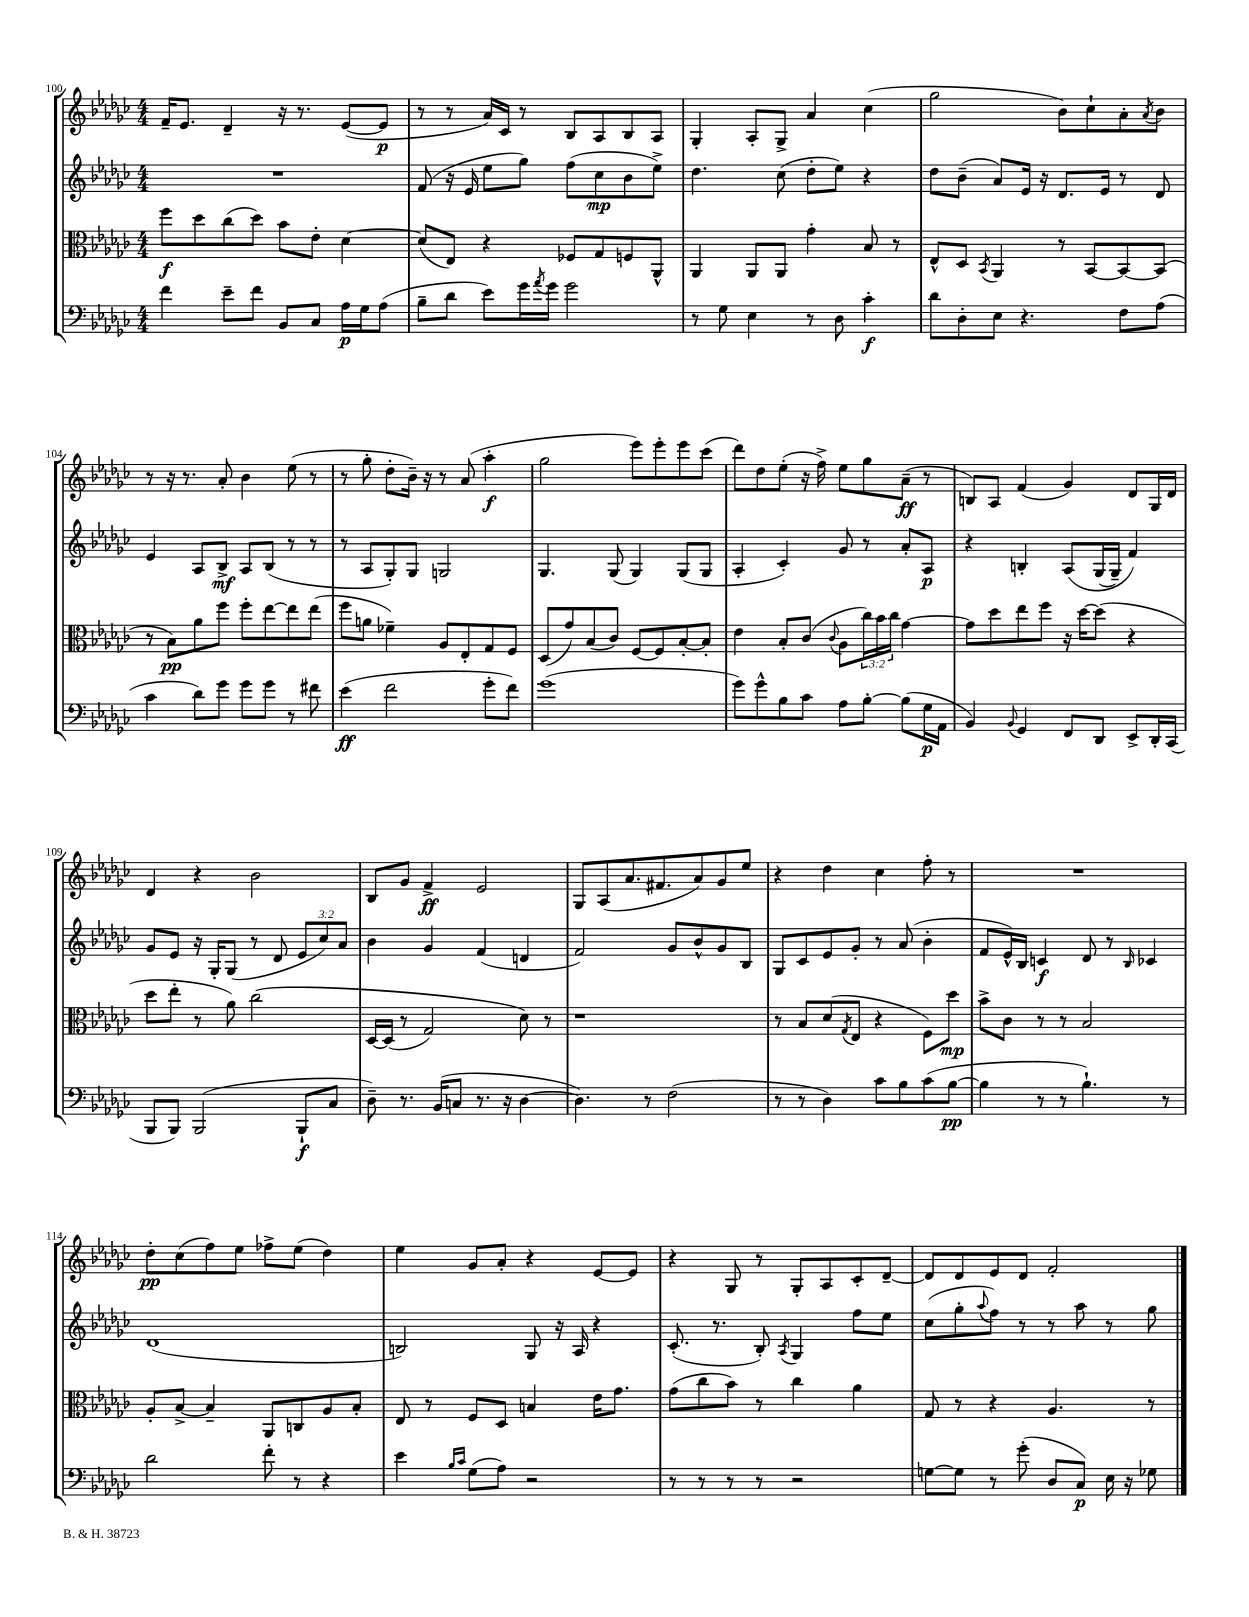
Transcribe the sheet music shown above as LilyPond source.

<<
\new StaffGroup <<
\new Staff = "s0" {
    \clef treble \key ges \major \numericTimeSignature \time 4/4
    f'16-- ees'8. des'4-- r16 r8. ees'8~( ees'8\p |
    r8 r8 aes'16) ces'16 r8 bes8 aes8 bes8 aes8 |
    ges4-. aes8-. ges8-> aes'4 ces''4( |
    ges''2 bes'8) ces''8-! aes'8-. \acciaccatura { aes'8 } bes'8 |
    r8 r16 r8. aes'8-. bes'4 ees''8( r8 |
    r8 ges''8-. des''8-. bes'16--) r16 r8 aes'8( aes''4-.\f |
    ges''2 ees'''8) ees'''8-. ees'''8 ces'''8( |
    des'''8) des''8 ees''8-.( r16 f''16->) ees''8 ges''8 aes'8--\ff( r8 |
    b8) aes8 f'4( ges'4) des'8 ges16 des'16 |
    des'4 r4 bes'2 |
    bes8 ges'8 f'4->\ff ees'2 |
    ges8 aes8( aes'8. fis'8. aes'8) ges'8 ees''8 |
    r4 des''4 ces''4 f''8-. r8 |
    R1 |
    des''8-.\pp ces''8( f''8) ees''8 fes''8-> ees''8( des''4) |
    ees''4 ges'8 aes'8-. r4 ees'8~ ees'8 |
    r4 ges8 r8 ges8-. aes8 ces'8-. des'8~-- |
    des'8 des'8 ees'8 des'8 f'2-. \bar "|." |
}
\new Staff = "s1" {
    \clef treble \key ges \major \numericTimeSignature \time 4/4 \override Staff.TupletNumber.text = #tuplet-number::calc-fraction-text
    R1 |
    f'8( r16 ees'16 ees''8 ges''8) f''8( ces''8\mp bes'8 ees''8->) |
    des''4. ces''8( des''8-. ees''8) r4 |
    des''8 bes'8--( aes'8) ees'16 r16 des'8. ees'16 r8 des'8 |
    ees'4 aes8 bes8->\mf aes8 bes8( r8 r8 |
    r8 aes8 ges8-.) ges8 g2 |
    ges4. ges8( ges4) ges8( ges8 |
    aes4-. ces'4-.) ges'8 r8 aes'8-. aes8\p |
    r4 b4-. aes8\( ges16( ges16--) f'4\) |
    ges'8 ees'8 r16 ges16-. ges8( r8 des'8 \tuplet 3/2 { ees'8 ces''8) aes'8 } |
    bes'4 ges'4 f'4( d'4 |
    f'2) ges'8 bes'8-^ ges'8 bes8 |
    ges8 ces'8 ees'8 ges'8-. r8 aes'8( bes'4-. |
    f'8 ees'16-^) bes16 c'4\f des'8 r8 \grace { bes16 } ces'4 |
    des'1( |
    b2) ges8 r16 aes16 r4 |
    ces'8.-.( r8. bes8-.) \acciaccatura { aes8 } ges4 f''8 ees''8 |
    ces''8( ges''8-. \appoggiatura { aes''8 } f''8) r8 r8 aes''8 r8 ges''8 \bar "|." |
}
\new Staff = "s2" {
    \clef alto \key ges \major \numericTimeSignature \time 4/4 \override Staff.TupletNumber.text = #tuplet-number::calc-fraction-text
    f''8\f des''8 ces''8( des''8) bes'8 ees'8-. des'4~ |
    des'8( ees8) r4 fes8 ges8 f8 aes,8-^ |
    aes,4 aes,8 aes,8 ges'4-. bes8 r8 |
    ees8-^ des8 \acciaccatura { bes,8 } aes,4 r8 bes,8~ bes,8~ bes,8( |
    r8 bes8\pp) aes'8 f''8 f''8-. ees''8~ ees''8 ees''8( |
    f''8 a'8 fes'4--) aes8 ees8-. ges8 f8 |
    des8( ges'8) bes8( ces'8) f8~ f8 bes8~-. bes8-. |
    ees'4 bes8-. ces'8( \appoggiatura { ces'8 } aes8 \tuplet 3/2 { ces''16) bes'16 ces''16 } ges'4~ |
    ges'8 des''8 ees''8 f''8 r16 des''16~ des''8( r4 |
    des''8 ees''8-. r8 aes'8) ces''2\( |
    des16~ des16( r8 ges2) des'8\) r8 |
    r1 |
    r8 bes8 des'8( \acciaccatura { ges8 } ees8 r4 f8) des''8\mp |
    bes'8-> ces'8 r8 r8 bes2 |
    aes8-. bes8~-> bes4-- aes,8 c8 aes8 bes8-. |
    ees8 r8 f8 des8 b4 ees'16 ges'8. |
    ges'8( ces''8 bes'8) r8 ces''4 aes'4 |
    ges8 r8 r4 aes4. r8 \bar "|." |
}
\new Staff = "s3" {
    \clef bass \key ges \major \numericTimeSignature \time 4/4
    f'4 ees'8-- f'8 bes,8 ces8 aes16\p ges16 aes8( |
    bes8-- des'8 ees'8) ges'16 \acciaccatura { aes'8 } ges'16 ges'2 |
    r8 ges8 ees4 r8 des8 ces'4-.\f |
    des'8 des8-. ees8 r4. f8 aes8( |
    ces'4 des'8) ges'8 ges'8 ges'8 r8 fis'8 |
    ees'4\ff( f'2 ges'8-. f'8) |
    ges'1( |
    ges'8) ges'8-^ bes8 ces'8 aes8 bes8~-. bes8( ges16\p aes,16 |
    bes,4) \appoggiatura { bes,8 } ges,4 f,8 des,8 ees,8-> des,16-. ces,16( |
    bes,,8 bes,,8) bes,,2( bes,,8-!\f ces8 |
    des8--) r8. bes,16( c8 r8. r16 des4~ |
    des4.) r8 f2( |
    r8 r8 des4) ces'8 bes8 ces'8( bes8~\pp |
    bes4 r8 r8 bes4.-!) r8 |
    des'2 f'8-. r8 r4 |
    ees'4 \grace { bes16 ces'16 } ges8( aes8) r2 |
    r8 r8 r8 r8 r2 |
    g8~ g8 r8 ges'8-.( des8 ces8\p) ees16 r16 ges8 \bar "|." |
}
>>
>>
\layout { \context { \Score currentBarNumber = #100 } }
